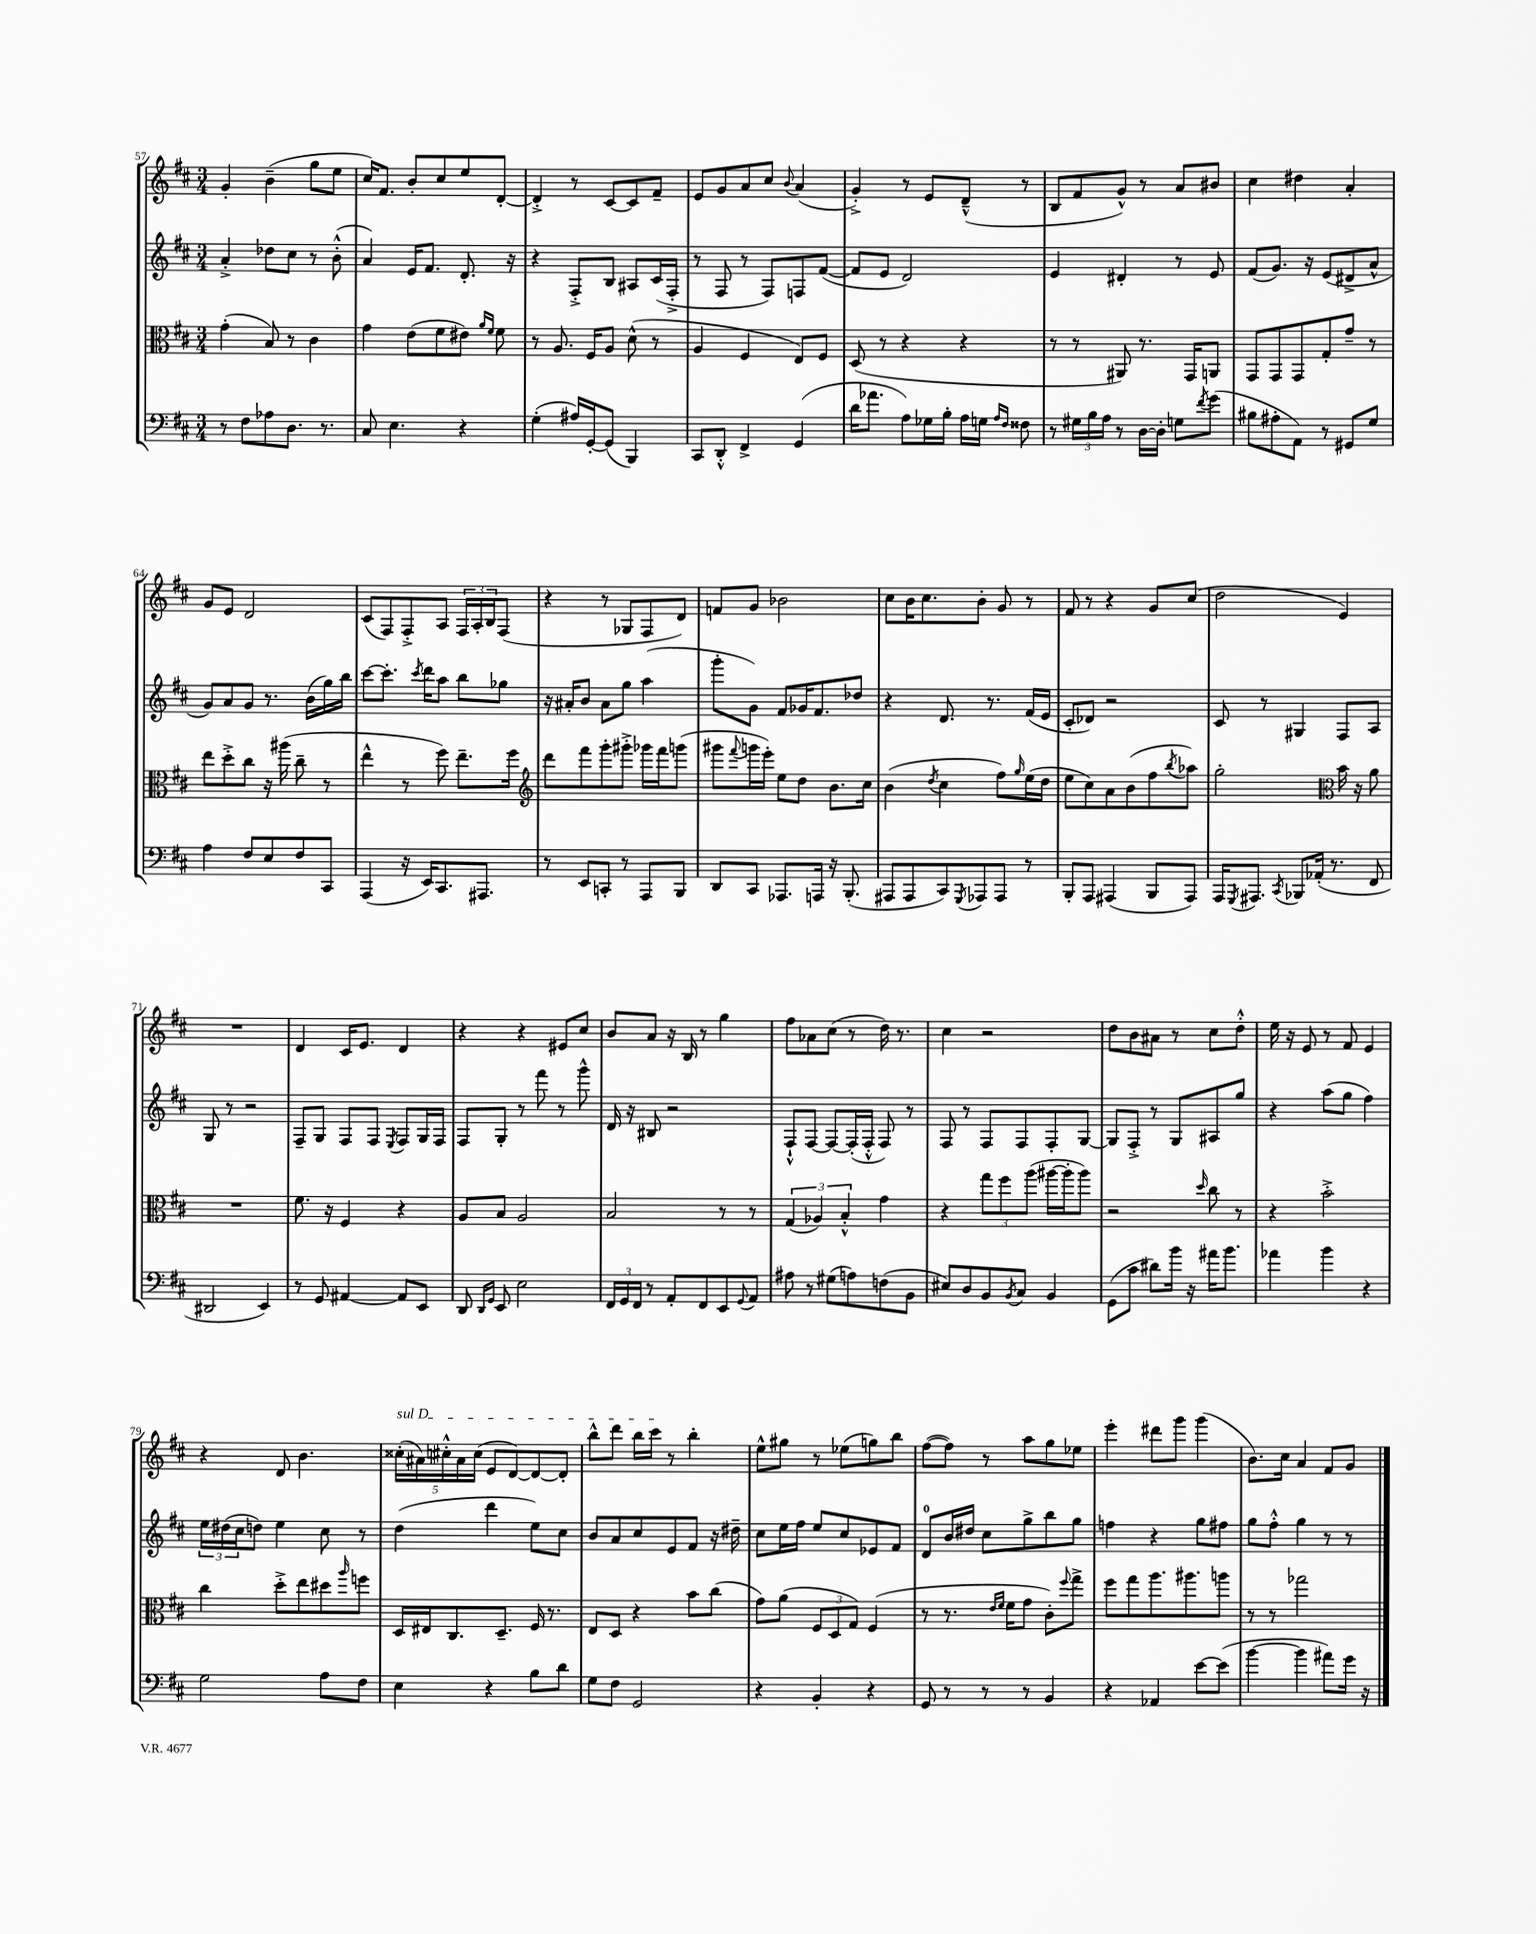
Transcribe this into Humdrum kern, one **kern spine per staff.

**kern	**kern	**kern	**kern
*staff4	*staff3	*staff2	*staff1
*clefF4	*clefC3	*clefG2	*clefG2
*k[f#c#]	*k[f#c#]	*k[f#c#]	*k[f#c#]
*M3/4	*M3/4	*M3/4	*M3/4
8r	(4g'	4a'^	4g'
8F#	.	.	.
8A-	8B)	8dd-	(4b~
8.D	8r	8cc#	.
.	4c#	8r	8gg
8.r	.	.	.
.	.	(8b'^^	8ee
=	=	=	=
8C#	4g	4a)	16cc#)
.	.	.	8.f#
4.E	.	.	.
.	(8e	16e	8b'
.	.	8.f#	.
.	8f#	.	8cc#
4r	8e#)	8.d'	8ee
.	16qqa	.	.
.	16qqf#	.	.
.	8f#	.	[8d'
.	.	16r	.
=	=	=	=
(4G'	8r	4r	4d'^]
.	8.A	.	.
16A#)	.	8F#'^	8r
[16GG'	16F#	.	.
(8GG]	8A	8B	[8c#
4BBB)	(8d^^	8A#	8c#]
.	8r	(16c#	8f#~
.	.	16F#'^	.
=	=	=	=
8CC#	4A	8r	8e
8DD'^^	.	8F#	8g
4FF#^	4F#	8r	8a
.	.	8F#)	8cc#
.	.	.	8qqb
(4GG	8E)	8F	(4a
.	8F#	([8f#	.
=	=	=	=
16d	(8D	8f#]	4g'^)
8.a-	.	.	.
.	8r	8e	.
8A)	4r	2d)	8r
16G-	.	.	8e
16B'	.	.	.
16A	4r	.	(8d~^^
16G	.	.	.
16qqA	.	.	.
16qqF#	.	.	.
8F##	.	.	8r
=	=	=	=
8r	8r	4e	8B
24G#	8r	.	8f#
24B	.	.	.
24A	.	.	.
8r	8AA#)	4d#'	8g^^)
[16D	8.r	.	8r
16D']	.	.	.
8G	.	8r	8a
.	16GG	.	.
8qf#	.	.	.
(8g	8AA	8e	8b#
=	=	=	=
8B#	8GG	(8f#	4cc#
8A#'	8GG	8.g)	.
8AA)	8GG	.	4dd#
.	.	16r	.
8r	8G'	(8e	.
8GG#	8g~	8d#^	4a'
8G	8r	8a^^	.
=	=	=	=
4A	8ee	8g)	8g
.	8dd'^	8a	8e
8F#	8cc#	8g	2d
8E	16r	8.r	.
.	(16aa#	.	.
8F#	8cc#~	.	.
.	.	(16b	.
8CC#	8r	16gg)	.
.	.	16bb	.
=	=	=	=
(4AAA	4ee^^	[8ccc#	(8c#
.	.	8.ccc#']	8F#)
16r	8r	.	8F#'^
.	.	8qccc#	.
16EE)	.	16ddd	.
8.CC#	8ff#)	8aa	8A
.	8.ee~	8bb	24F#
.	.	.	24A'
8.AAA#	.	.	.
.	.	.	24B
.	.	8gg-	(8F#
.	16ff#	.	.
=	=	=	=
*	*clefG2	*	*
8r	8ddd	16r	4r
.	.	16a#'	.
8EE	8fff#	8b	.
8CC'	8ggg'	8a#	8r
8r	8ggg#'^	8gg	8G-
8AAA	16ggg-	(4aa	8F#
.	16fff#	.	.
8BBB	(8ggg	.	8d)
=	=	=	=
8DD	8ggg#	8ggg'	8f
.	8qqfff#	.	.
8CC#	16ggg	8g)	8g
.	16eee')	.	.
8.AAA-	8ee	8f#	2b-
.	8dd	16g-	.
16AAA	.	8.f#	.
16r	8.b	.	.
(8.BBB'	.	.	.
.	.	8dd-	.
.	16cc#	.	.
=	=	=	=
8AAA#	(4b	4r	8cc#
8AAA#	.	.	16b
.	.	.	8.cc#
.	8qdd	.	.
8CC#)	4cc#	8.d	.
8qGGG	.	.	.
8AAA-	.	.	8b'
.	.	8.r	.
8AAA-	8ff#)	.	8g
.	16qqgg	.	.
8r	(16ee	(16f#	8r
.	16dd	16e	.
=	=	=	=
8BBB'	8ee	8c#'	8f#
8AAA	8cc#)	8d-)	8r
(4AAA#	8a	2r	4r
.	(8b	.	.
8BBB	8ff#	.	8g
.	8qbb	.	.
8AAA#)	8aa-)	.	(8cc#
=	=	=	=
16AAA	2gg'	8c#	2dd
8qGGG	.	.	.
8.AAA#	.	.	.
.	.	8r	.
8qCC#	.	.	.
8BBB-	.	4G#	.
(16AA-'	.	.	.
8.r	.	.	.
*	*clefC3	*	*
.	16b	8F#	4e)
.	16r	.	.
8FF#	8a	8A	.
=	=	=	=
2DD#	2.r	8G	2.r
.	.	8r	.
.	.	2r	.
4EE)	.	.	.
=	=	=	=
8r	8.f#	8F#~	4d
8GG	.	8G	.
.	16r	.	.
[4AA#	4F#	8F#	16c#
.	.	.	8.e
.	.	8F#	.
.	.	8qE	.
8AA#]	4r	8F#	4d
8EE	.	16G	.
.	.	16F#	.
=	=	=	=
8DD	8A	8F#	4r
16qqDD	.	.	.
16qqGG	.	.	.
8EE	8B	8G'	.
2E	2A	8r	4r
.	.	8fff#	.
.	.	8r	8e#
.	.	8ggg^^	8cc#
=	=	=	=
24FF#	2B	16d	8b
24GG	.	.	.
.	.	16r	.
24FF#	.	.	.
8r	.	8B#	8a
8AA'	.	2r	16r
.	.	.	16B
8FF#	.	.	8r
8EE	8r	.	4gg
8qqGG	.	.	.
8AA	8r	.	.
=	=	=	=
8A#	(6G	8F#`^^	8ff#
8r	.	[8F#	8a-
.	6A-)	.	.
(8G#	.	8F#_	(8cc#
.	6B'^^	.	.
8A)	.	(16F#']	8r
.	.	16F#'^^	.
(8F	4g	8F#)	16dd)
.	.	.	8.r
8BB	.	8r	.
=	=	=	=
8E#)	4r	8F#	4cc#
8D	.	8r	.
8BB	12gg	8F#	2r
.	12ff#	.	.
8qBB	.	.	.
8C#	.	8F#	.
.	(12aa	.	.
4BB	[16aa#	8F#'	.
.	16aa#']	.	.
.	8aa#)	[8G	.
=	=	=	=
(8GG	2r	8G]	8dd
8c#	.	8F#'^	8b
8d#)	.	8r	8a#
16b	.	8G	8r
16r	.	.	.
.	16qqdd	.	.
16a#	8cc#	8A#	8cc#
8.b	.	.	.
.	8r	8gg	8dd'^^
=	=	=	=
4a-	4r	4r	16ee
.	.	.	16r
.	.	.	8e
4b	2b'^	(8aa	8r
.	.	8gg	8f#
4r	.	4ff#)	4e
=	=	=	=
2G	4cc#	24ee	4r
.	.	(24dd#	.
.	.	24cc#	.
.	.	8dd)	.
.	8dd'^	4ee	8d
.	8ee	.	4.b
8A	8dd#	8cc#	.
.	16qqaa	.	.
8F#	8ff	8r	.
=	=	=	=
4E	16D	(4dd	(20cc##'
.	.	.	20a#)
.	16E#	.	.
.	.	.	20cc#'^^
.	8.C#	.	.
.	.	.	20a#
.	.	.	(20cc#
4r	.	4ddd	8e
.	8.D~	.	.
.	.	.	[8d)
8B	16F#	8ee)	8d_
.	8.r	.	.
8d	.	8cc#	8d']
=	=	=	=
8G	8E	8b	8bb^^
8F#	8D	8a	8ddd
2GG	4r	8cc#	16bb
.	.	.	16ccc#
.	.	8e	8r
.	8b	8f#	4bb'
.	(8cc#	16r	.
.	.	16dd#~	.
=	=	=	=
4r	8g)	8cc#	8ee^^
.	(8a	16ee	8gg#
.	.	16ff#	.
4BB'	12F#	8ee	8r
.	12D	.	.
.	.	8cc#	(8ee-
.	12G)	.	.
4r	(4F#	8e-	8gg)
.	.	8f#	8bb
=	=	=	=
8GG	8r	8d	([8ff#
8r	8.r	16b	8ff#])
.	.	16dd#	.
8r	.	8cc#	8r
.	16qqe	.	.
.	16qqf#	.	.
.	16f#	.	.
8r	8g	8gg^	8aa
4BB	8c#')	8bb	8gg
.	8qqff#	.	.
.	8gg^	8gg	8ee-
=	=	=	=
4r	8ff#	4ff	4eee'
.	8gg	.	.
4AA-	8.aa	4r	8ddd#
.	.	.	8ggg
.	8.aa#	.	.
[8e	.	8gg	(4ggg
(8e]	8aa	8ff#	.
=	=	=	=
[4b	8r	8gg	8.b)
.	8r	8ff#'^^	.
.	.	.	16cc#
4b]	2gg-	4gg	4a
8a#)	.	8r	8f#
16g	.	8r	8g
16r	.	.	.
==	==	==	==
*-	*-	*-	*-
